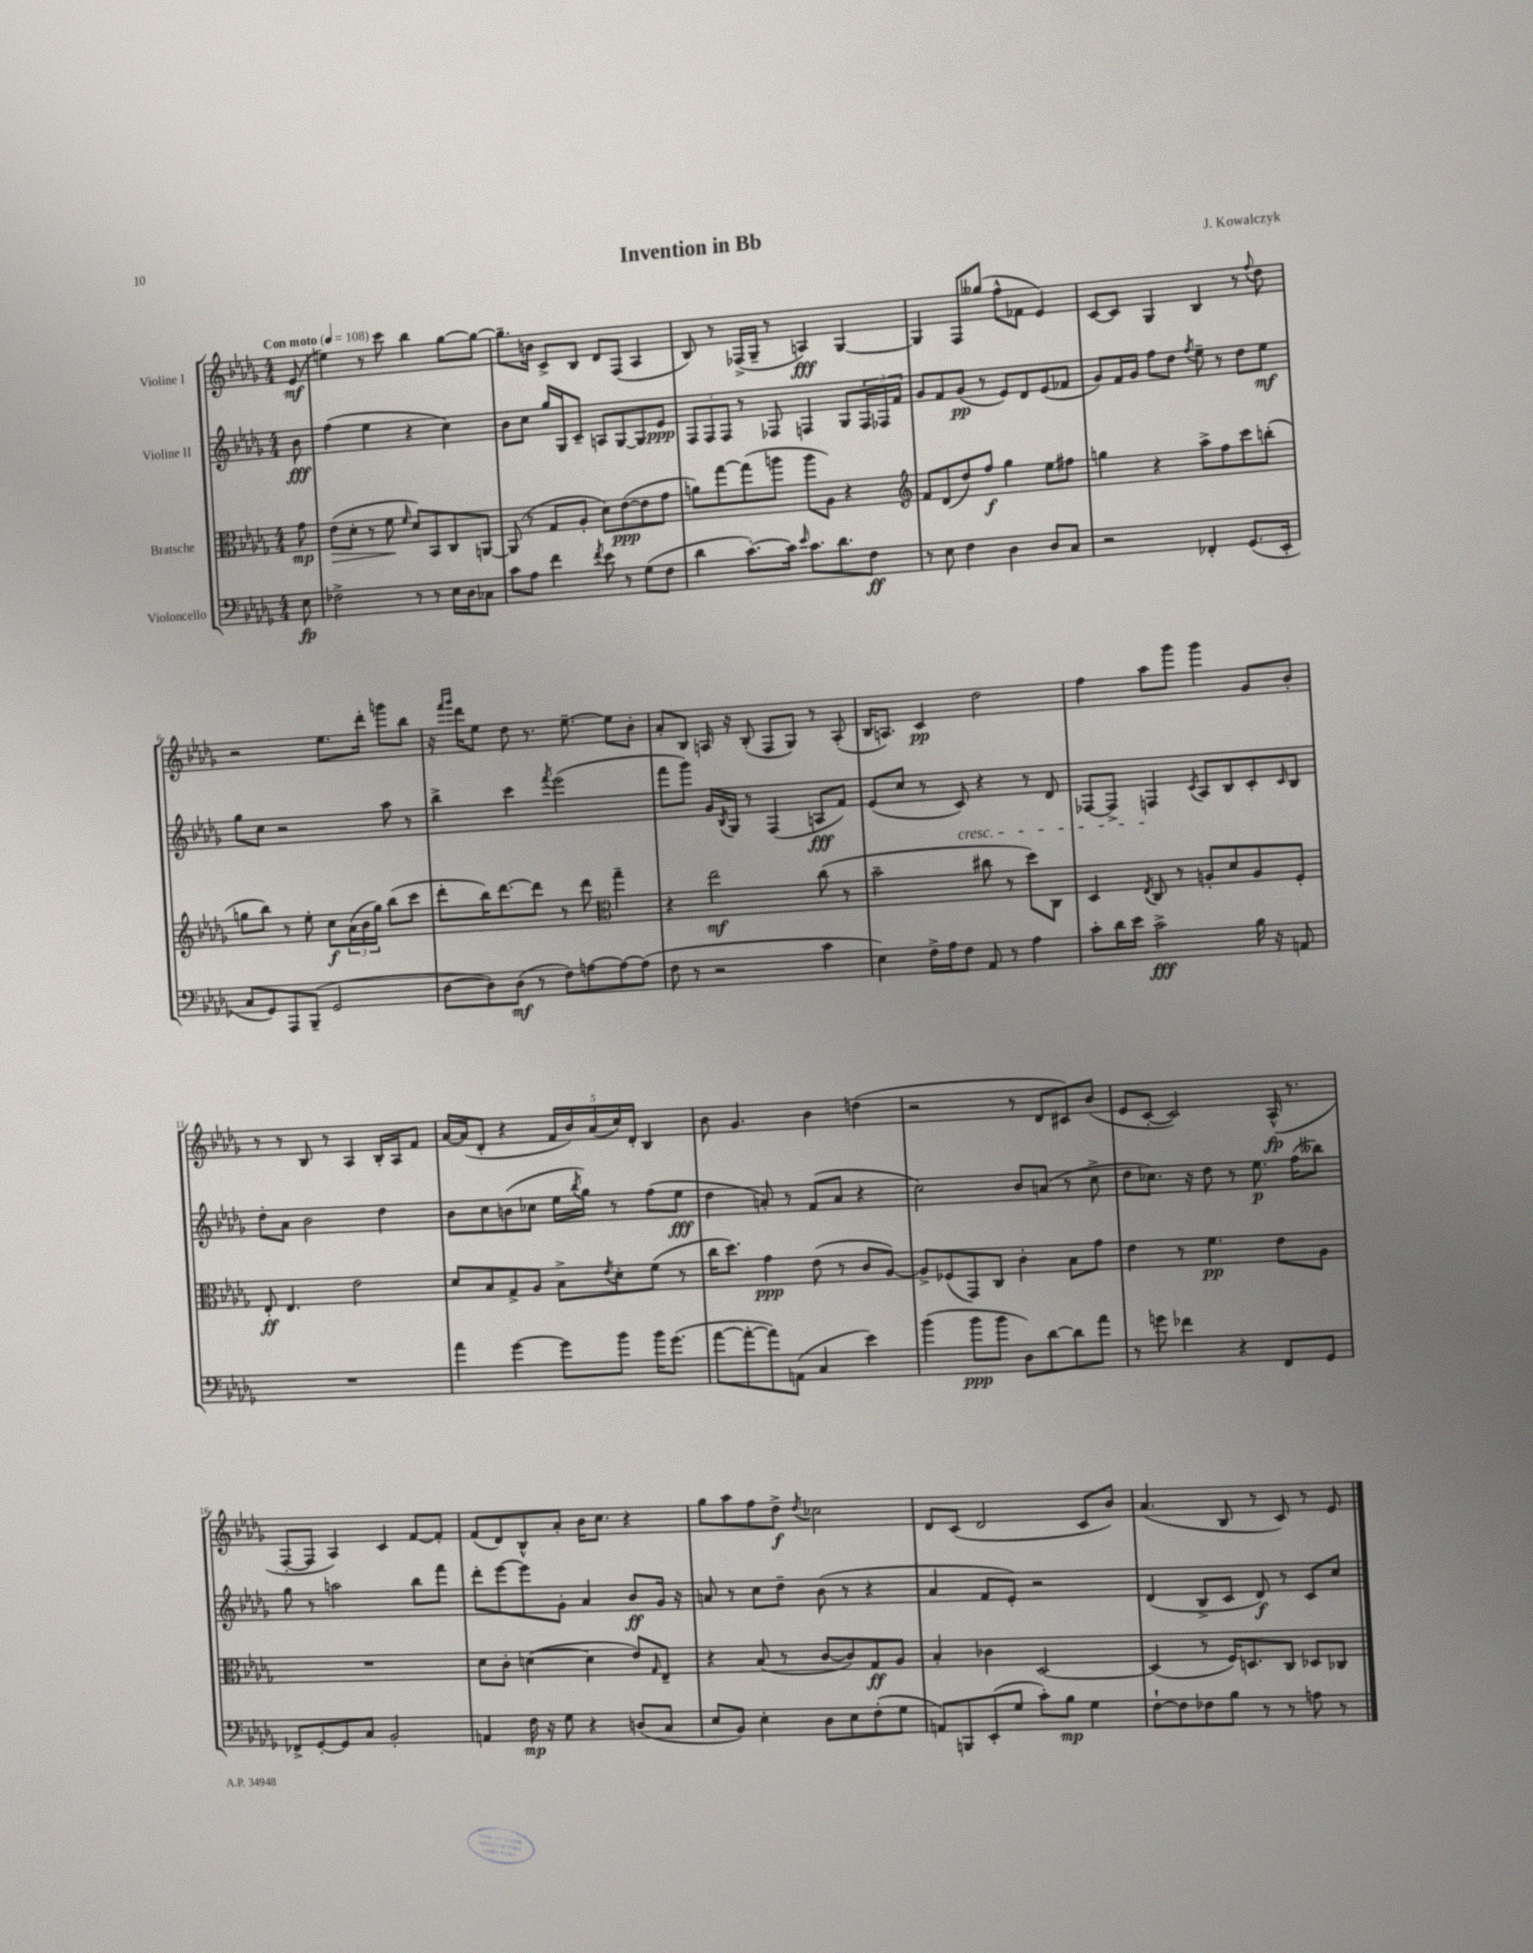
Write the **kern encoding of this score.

**kern	**dynam	**kern	**dynam	**kern	**dynam	**kern	**dynam
*part4	*part4	*part3	*part3	*part2	*part2	*part1	*part1
*staff4	*staff4	*staff3	*staff3	*staff2	*staff2	*staff1	*staff1
*I"Violoncello	*	*I"Bratsche	*	*I"Violine II	*	*I"Violine I	*
*clefF4	*	*clefC3	*	*clefG2	*	*clefG2	*
*k[b-e-a-d-g-]	*	*k[b-e-a-d-g-]	*	*k[b-e-a-d-g-]	*	*k[b-e-a-d-g-]	*
*M4/4	*	*M4/4	*	*M4/4	*	*M4/4	*
*MM108	*	*MM108	*	*MM108	*	*MM108	*
=	=	=	=	=	=	=	=
!	!	!	!	!	!	!LO:TX:a:B:t=Con moto	!
8E-\	fp	8g-\	mp	8b-\	fff	(8e-/	mf
=1	=1	=1	=1	=1	=1	=1	=1
!	!	!	!LO:HP:b	!	!	!	!
2F-X^\	.	(8e-\L	>	(4ff\	.	4een\)	.
.	.	8d-'\J	.	.	.	.	.
.	.	8r	.	4ee-\	.	8r	.
.	.	8f\	.	.	.	8ccc\	.
.	.	16qqf/	.	.	.	.	.
8r	.	8d-/L)	]	4r	.	4bb-\	.
8r	.	8BB-/	.	.	.	.	.
16E-\LL	.	8C/	.	4cc\)	.	[8gg-\L	.
16D-\J	.	.	.	.	.	.	.
8C-X\J	.	[8AAn/J	.	.	.	8gg-\J_	.
=2	=2	=2	=2	=2	=2	=2	=2
8c\L	.	(8AA/]	.	8b-\L	.	8.gg-~\L]	.
8A-\J	.	8r	.	8cc\J	.	.	.
.	.	.	.	.	.	16bn\Jk	.
4f\	.	8G-/L	.	16gg-/LL	.	8c^/L	.
.	.	.	.	16G-/J	.	.	.
.	.	8A-'/J	.	8c~/J	.	8B-/J	.
8qf/	.	.	.	.	.	.	.
8e-\	.	8d-\L)	.	8An/L	.	8d-/L	.
8r	.	([8e-\	ppp	[8G-/	.	(8F/J	.
(8G-\L	.	8e-\]	.	8G-/]	.	4A-/	.
8F\J	.	8g-\J	.	8e-/J	ppp	.	.
=3	=3	=3	=3	=3	=3	=3	=3
4d-\	.	8an\L)	.	12F/L	.	8B-/)	.
.	.	.	.	12F/	.	.	.
.	.	[8gg-\	.	.	.	8r	.
.	.	.	.	12F/J	.	.	.
[8.c'\L)	.	(8gg-\]	.	8r	.	(16F-X^/LL	.
.	.	.	.	.	.	16G-~/JJ	.
.	.	8aan\J	.	8F-X/	.	8r	.
16c\Jk]	.	.	.	.	.	.	.
16qqe-/	.	.	.	.	.	.	.
8.c\L	.	8aa\L	.	4Fn/	.	4An/)	fff
.	.	8A-\J)	.	.	.	.	.
8.d-\	.	.	.	.	.	.	.
.	.	4r	.	8G-/L	.	[4G-/	.
8F\J	ff	.	.	24F/L	.	.	.
.	.	.	.	24F-X/	.	.	.
.	.	.	.	24f/JJ	.	.	.
=4	=4	=4	=4	=4	=4	=4	=4
*	*	*clefG2	*	*	*	*	*
8r	.	8f/L	.	8g-/L	.	4G-/]	.
8E-\	.	(8d-/	.	8f/	.	.	.
4F\	.	8dd-/)	.	(8g-/J	pp	8F/L	.
.	.	8ff/J	f	8r	.	(8gg--X/J	.
4D-\	.	4gg-\	.	8e-/L)	.	8ff^^\L	.
.	.	.	.	8d-/	.	8f-X\J	.
8D-/L	.	8ee-\L	.	(8e-/	.	4e-/)	.
8C/J	.	8ff#X\J	.	8f-X/J	.	.	.
=5	=5	=5	=5	=5	=5	=5	=5
2r	.	4ggn\	.	8g-/L)	.	[8c/L	.
.	.	.	.	16f/L	.	8c/J]	.
.	.	.	.	16g-/JJ	.	.	.
.	.	4r	.	8ff\L	.	4G-/	.
.	.	.	.	8dd-\J	.	.	.
.	.	.	.	8qff/	.	.	.
4FF-X'/	.	8aa-^\L	.	8ee-~\	.	4B-/	.
.	.	8ff\	.	8r	.	.	.
(8.GG-/L	.	8ccc\	.	8dd-\L	.	8r	.
.	.	.	.	.	.	8qqff/	.
.	.	(8bbn'\J	.	8ee-\J	mf	8dd-\	.
16EE-'/Jk	.	.	.	.	.	.	.
!!LO:LB:g=z
=6	=6	=6	=6	=6	=6	=6	=6
8C/L	.	8ggn\L	.	8gg-\L	.	2r	.
8GG-/)	.	8bb-\J)	.	8cc\J	.	.	.
8AAA-/	.	8r	.	2r	.	.	.
(8BBB-~/J	.	8ee-'\	.	.	.	.	.
2GG-/	.	8cc\L	f	.	.	8.ee-\L	.
.	.	(24a-\L	.	.	.	.	.
.	.	24b-\	.	.	.	.	.
.	.	.	.	.	.	16ddd-'\Jk	.
.	.	24gg\JJ)	.	.	.	.	.
.	.	(8bb-\L	.	8aa-\	.	8gggn\L	.
.	.	8ccc\J	.	8r	.	8bb-\J	.
=7	=7	=7	=7	=7	=7	=7	=7
[8D-\L	.	8ddd-'\L	.	4bb-^\	.	16r	.
.	.	.	.	.	.	16qqfff/LL	.
.	.	.	.	.	.	16qqggg-/JJ	.
.	.	.	.	.	.	16ddd-\KL	.
8D-\])	.	16bb-\K)	.	.	.	8ee-\J	.
.	.	[8.ddd-\	.	.	.	.	.
(8D-\J	mf	.	.	4ccc\	.	8dd-\	.
8r	.	8ddd-\J]	.	.	.	8.r	.
.	.	.	.	8qfff/	.	.	.
8F\L)	.	8r	.	(2eee-\	.	.	.
.	.	.	.	.	.	[8.ee-~\	.
[8An\	.	8ddd-\	.	.	.	.	.
*	*	*clefC3	*	*	*	*	*
8A\_	.	4gg-~\	.	.	.	8ee-\L]	.
(8A\J]	.	.	.	.	.	8b-'\J	.
=8	=8	=8	=8	=8	=8	=8	=8
8F\	.	4r	.	8fff\L	.	8a-'/L	.
8r	.	.	.	8ggg-\J)	.	8B-/J	.
2r	.	2ee-\	mf	16g-/LL	.	16An/	.
.	.	.	.	8qB-/	.	.	.
.	.	.	.	16G-/JJ	.	16r	.
.	.	.	.	8r	.	(8B-'/	.
.	.	.	.	(4F/	.	8F/L	.
.	.	.	.	.	.	8G-/J)	.
4c\	.	(8cc\	.	8An/L	fff	8r	.
.	.	8r	.	8f/J)	.	(8A'/	.
=9	=9	=9	=9	=9	=9	=9	=9
4E-\)	.	2b-~\	.	(8e-/L	.	16B-/KL	.
.	.	.	.	.	.	8.An/J)	.
.	.	.	.	8cc/J	.	.	.
16F^\LL	.	.	.	8r	.	4c/	pp
16A-\J	.	.	.	.	.	.	.
!	!	!	!	!LO:TX:b:i:t=cresc.	!	!	!
8F\J	.	.	.	8c/)	.	.	.
8AA-/	.	8cc#X\	.	4r	.	2dd-\	.
8r	.	8r	.	.	.	.	.
4A-\	.	8dd-\L)	.	8r	.	.	.
.	.	8C\J	.	8d-/	.	.	.
=10	=10	=10	=10	=10	=10	=10	=10
8c'\L	.	4D-/	.	[8F-X/L	.	4ff\	.
16d-\L	.	.	.	8F-^/J]	.	.	.
16e-\JJ	.	.	.	.	.	.	.
.	.	8qE-/	.	.	.	.	.
2c^\	fff	8C/	.	4Fn/	.	8aa-\L	.
.	.	8r	.	.	.	8ggg-\J	.
.	.	.	.	8qc/	.	.	.
.	.	8An'/L	.	8A-/L	.	4ggg-\	.
.	.	8d-/	.	8B-/	.	.	.
16B-\	.	8A/	.	8c'/	.	8g-/L	.
16r	.	.	.	.	.	.	.
.	.	.	.	16qqc/	.	.	.
8AAn/	.	8F'/J	.	8B-/J	.	8b-'/J	.
!!LO:LB:g=z
=11	=11	=11	=11	=11	=11	=11	=11
1r	.	8E-'/	ff	8dd-'\L	.	8r	.
.	.	4.E-/	.	8a-\J	.	8r	.
.	.	.	.	2b-\	.	8B-/	.
.	.	.	.	.	.	8r	.
.	.	2e-\	.	.	.	4A-/	.
.	.	.	.	4dd-\	.	16B-'/LL	.
.	.	.	.	.	.	16A-/J	.
.	.	.	.	.	.	8f/J	.
=12	=12	=12	=12	=12	=12	=12	=12
4a-\	.	8d-/L	.	8b-\L	.	[16a-/LL	.
.	.	.	.	.	.	(16a-/J]	.
.	.	8B-/	.	8cc\	.	8d-'/J	.
[4g-\	.	8G-^/	.	(8bn\	.	4r	.
.	.	8A-/J	.	8cc-X\J	.	.	.
8g-\L]	.	8B-^\L	.	16ee-\LL	.	20f/LL	.
.	.	.	.	.	.	20b-/)	.
.	.	.	.	8qbb-/	.	.	.
.	.	.	.	16gg-\JJ)	.	.	.
.	.	.	.	.	.	(20a-/	.
.	.	8qe-/	.	.	.	.	.
8b-\J	.	8d-'\	.	8r	.	.	.
.	.	.	.	.	.	20cc/)	.
.	.	.	.	.	.	20d-'/JJ	.
16b-\KL	.	(8f\J	.	(8ff\L	.	4B-/	.
(8.g-\J	.	.	.	.	.	.	.
.	.	8r	.	8ee-\J	fff	.	.
=13	=13	=13	=13	=13	=13	=13	=13
[8a-\L	.	16cc\KL	.	4dd-\	.	8b-\	.
.	.	8.dd-\J)	.	.	.	.	.
8a-'\_	.	.	.	.	.	4.g-/	.
8a-\])	.	4g-\	ppp	8an'/)	.	.	.
(8AAn\J	.	.	.	8r	.	.	.
4C/	.	(8e-\	.	(8f/L	.	4b-\	.
.	.	8r	.	8a/J	.	.	.
4e-\)	.	8c/L	.	4r	.	(4ddn\	.
.	.	[8A-/J)	.	.	.	.	.
=14	=14	=14	=14	=14	=14	=14	=14
(4b-\	.	8A-^/L]	.	2cc\)	.	2r	.
.	.	(8F-X/	.	.	.	.	.
8b-\L	ppp	8GG-/)	.	.	.	.	.
8b-\J	.	8C/J	.	.	.	.	.
8D-\L)	.	4c'\	.	8b-/L	.	8r	.
[8d-\	.	.	.	(8an/J	.	8d-/L	.
8d-\]	.	8B-\L	.	8r	.	8c#X/)	.
8a-\J	.	8g-\J	.	8cc^\	.	(8b-/J	.
=15	=15	=15	=15	=15	=15	=15	=15
8r	.	4e-\	.	8dd-\L	.	8e-/L	.
8gn\	.	.	.	8.cc-X\J)	.	[8c'/J	.
4f-X\	.	8r	.	.	.	2c/])	.
.	.	.	.	16r	.	.	.
.	.	4.f\	pp	8dd-\	.	.	.
4r	.	.	.	8r	.	.	.
.	.	.	.	8.ee-\	p	.	.
8FF/L	.	8e-\L	.	.	.	(16A-^^/	fp
.	.	.	.	(16ff\KL	.	8.r	.
8GG-/J	.	8A-\J	.	8bb--X\J)	.	.	.
!!LO:LB:g=z
=16	=16	=16	=16	=16	=16	=16	=16
8FF-X^/L	.	1r	.	8gg-\	.	[8F'/L	.
[8GG-'/	.	.	.	8r	.	8F/J]	.
8GG-/]	.	.	.	2aan\	.	4A-/)	.
8C/J	.	.	.	.	.	.	.
2BB-'/	.	.	.	.	.	4c/	.
.	.	.	.	8bb-\L	.	[8f/L	.
.	.	.	.	8fff\J	.	8f'/J]	.
=17	=17	=17	=17	=17	=17	=17	=17
4AAn/	.	8d-\L	.	8ddd-'\L	.	(8f/L	.
.	.	8c'\J	.	[8eee-\	.	8d-/)	.
16F\	mp	([4dn\	.	8eee-\]	.	8B-^^/	.
16r	.	.	.	.	.	.	.
8G-\	.	.	.	8g-'\J	.	8a-'/J	.
4r	.	4d\]	.	4a-/	.	16b-\KL	.
.	.	.	.	.	.	8.cc\J	.
(8Dn/L	.	8e-/L)	.	8b-/L	ff	4r	.
.	.	16qqG-/	.	.	.	.	.
8C/J	.	8E-~/J	.	16g-/Jk	.	.	.
.	.	.	.	16r	.	.	.
=18	=18	=18	=18	=18	=18	=18	=18
8E-/L	.	4r	.	8an/	.	8gg-\L	.
8BB-/J)	.	.	.	8r	.	8aa-\	.
4E-'\	.	(8B-/	.	8cc\L	.	8ff\	.
.	.	8r	.	8dd-~\J	.	8dd-^\J	f
.	.	.	.	.	.	8qdd-/	.
8D-\L	.	[8c/L	.	(8b-\	.	2cc-X\	.
8E-\	.	8c/])	.	8r	.	.	.
(8F'\	.	8G-/	ff	4r	.	.	.
8G-\J	.	8A-/J	.	.	.	.	.
=19	=19	=19	=19	=19	=19	=19	=19
8AAn/L)	.	4B-'/	.	4a-/	.	8d-/L	.
8BBBn/	.	.	.	.	.	(8c/J	.
(8EE-'/	.	4c-X\	.	8f/L	.	2d-/	.
8G-/J	.	.	.	8e-'/J)	.	.	.
8c'\L)	.	[2D-/	.	2r	.	.	.
8B-\J	mp	.	.	.	.	.	.
4G-\	.	.	.	.	.	8c/L	.
.	.	.	.	.	.	8b-/J)	.
=20	=20	=20	=20	=20	=20	=20	=20
[8F`\L	.	(4D-/]	.	(4d-/	.	(4.a-/	.
8F\]	.	.	.	.	.	.	.
8F-X\	.	8r	.	8B-^/L	.	.	.
8B-\J	.	16F/KL)	.	8c/J	.	8B-/	.
.	.	8.Dn/	.	.	.	.	.
8r	.	.	.	8d-/)	f	8r	.
8r	.	8C/J	.	8r	.	8c/)	.
8An\	.	8D-X/L	.	8c/L	.	8r	.
8r	.	8C-X/J	.	8cc/J	.	8e-/	.
==	==	==	==	==	==	==	==
*-	*-	*-	*-	*-	*-	*-	*-
